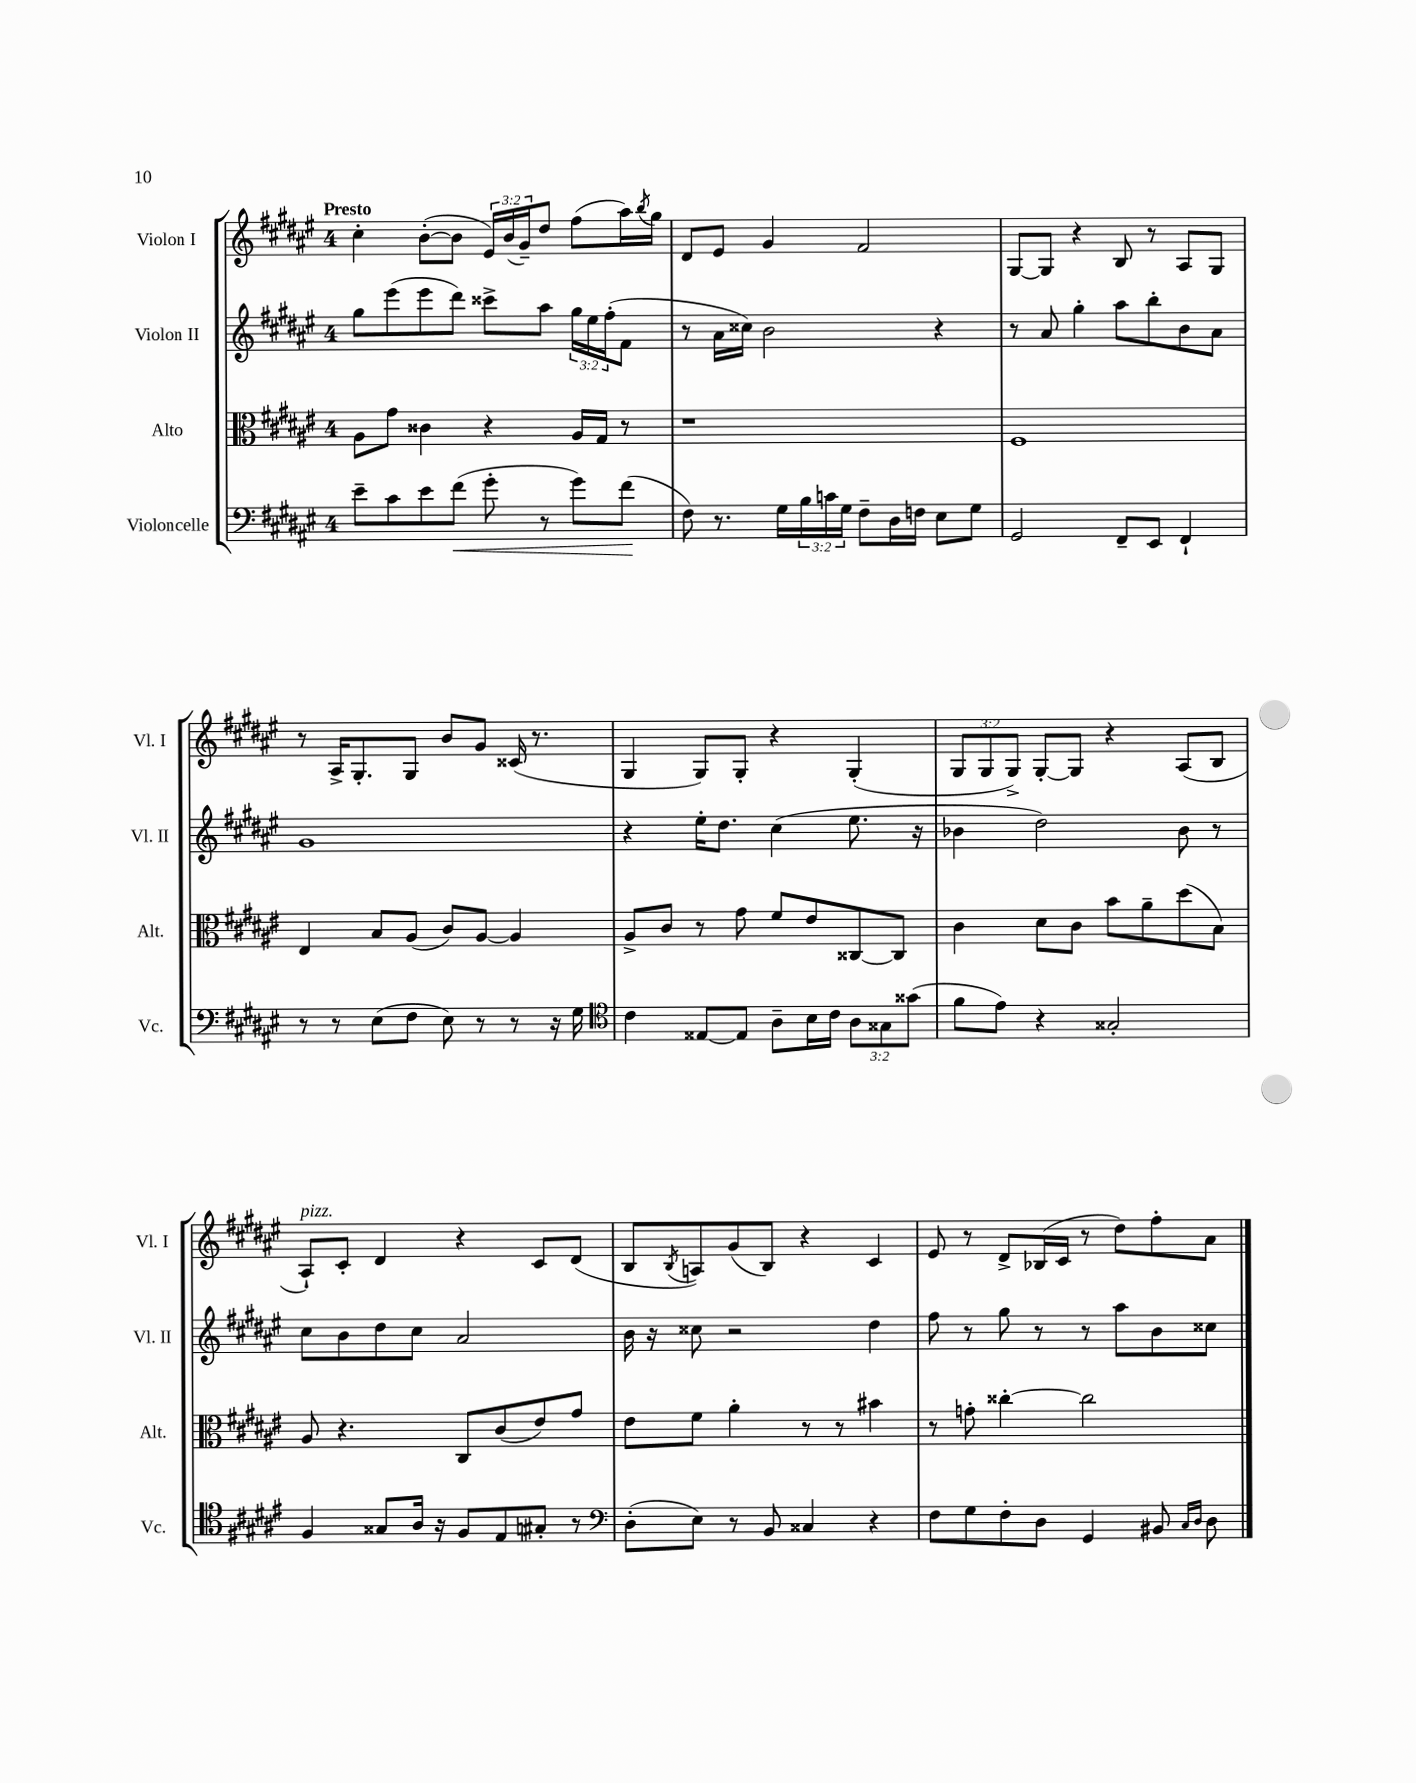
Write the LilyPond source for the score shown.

<<
\new StaffGroup <<
\new Staff = "s0" \with { instrumentName = "Violon I" shortInstrumentName = "Vl. I" } {
    \clef treble \key fis \major \once \override Staff.TimeSignature.style = #'single-digit \time 4/4 \override Staff.TupletNumber.text = #tuplet-number::calc-fraction-text \tempo "Presto"
    cis''4-. b'8~-.( b'8 \tuplet 3/2 { eis'16) b'16( gis'16--) } dis''8 fis''8( ais''16) \acciaccatura { b''8 } gis''16 |
    dis'8 eis'8 gis'4 fis'2 |
    gis8~ gis8 r4 b8 r8 ais8 gis8 |
    r8 ais16-> gis8.-. gis8 b'8 gis'8 cisis'16( r8. |
    gis4 gis8) gis8-. r4 gis4-.( |
    \tuplet 3/2 { gis8 gis8 gis8->) } gis8~-. gis8 r4 ais8( b8 |
    ais8-!^\markup { \italic "pizz." }) cis'8-. dis'4 r4 cis'8 dis'8( |
    b8 \acciaccatura { b8 } a8) gis'8( b8) r4 cis'4 |
    eis'8 r8 dis'8-> bes16( cis'16 r8 dis''8) fis''8-. ais'8 \bar "|." |
}
\new Staff = "s1" \with { instrumentName = "Violon II" shortInstrumentName = "Vl. II" } {
    \clef treble \key fis \major \once \override Staff.TimeSignature.style = #'single-digit \time 4/4 \override Staff.TupletNumber.text = #tuplet-number::calc-fraction-text
    gis''8 eis'''8( eis'''8 dis'''8) cisis'''8-> ais''8 \tuplet 3/2 { gis''16 eis''16 fis''16-.( } fis'8 |
    r8 ais'16 cisis''16) b'2 r4 |
    r8 ais'8 gis''4-. ais''8 b''8-. b'8 ais'8 |
    gis'1 |
    r4 eis''16-. dis''8. cis''4( eis''8. r16 |
    bes'4 dis''2) bes'8 r8 |
    cis''8 b'8 dis''8 cis''8 ais'2 |
    b'16 r16 cisis''8 r2 dis''4 |
    fis''8 r8 gis''8 r8 r8 ais''8 b'8 cisis''8 \bar "|." |
}
\new Staff = "s2" \with { instrumentName = "Alto" shortInstrumentName = "Alt." } {
    \clef alto \key fis \major \once \override Staff.TimeSignature.style = #'single-digit \time 4/4
    ais8 gis'8 cisis'4 r4 ais16 gis16 r8 |
    r1 |
    fis1 |
    eis4 b8 ais8( cis'8) ais8~ ais4 |
    ais8-> cis'8 r8 gis'8 fis'8 eis'8 cisis8~ cisis8 |
    cis'4 dis'8 cis'8 b'8 ais'8-- dis''8( b8) |
    ais8 r4. cis8 cis'8( eis'8) gis'8 |
    eis'8 fis'8 ais'4-. r8 r8 bis'4 |
    r8 g'8-. cisis''4~-. cisis''2 \bar "|." |
}
\new Staff = "s3" \with { instrumentName = "Violoncelle" shortInstrumentName = "Vc." } {
    \clef bass \key fis \major \once \override Staff.TimeSignature.style = #'single-digit \time 4/4 \override Staff.TupletNumber.text = #tuplet-number::calc-fraction-text
    eis'8-- cis'8 eis'8 fis'8\<( gis'8-. r8 gis'8) fis'8\!( |
    fis8) r8. gis16 \tuplet 3/2 { b16 c'16 gis16 } fis8-- dis16 f16 eis8 gis8 |
    gis,2 fis,8-- eis,8 fis,4-! |
    r8 r8 eis8( fis8 eis8) r8 r8 r16 gis16 |
    \clef tenor cis'4 eisis8~ eisis8 ais8-- b16 cis'16 \tuplet 3/2 { ais8 gisis8 gisis'8( } |
    fis'8 eis'8) r4 gisis2-. |
    fis4 gisis8 ais16 r16 fis8 eis8 gis8-. r8 |
    \clef bass dis8-.( eis8) r8 b,8 cisis4 r4 |
    fis8 gis8 fis8-. dis8 gis,4 bis,8 \grace { cis16 dis16 } dis8 \bar "|." |
}
>>
>>
\layout { \context { \Score \remove "Bar_number_engraver" } }
